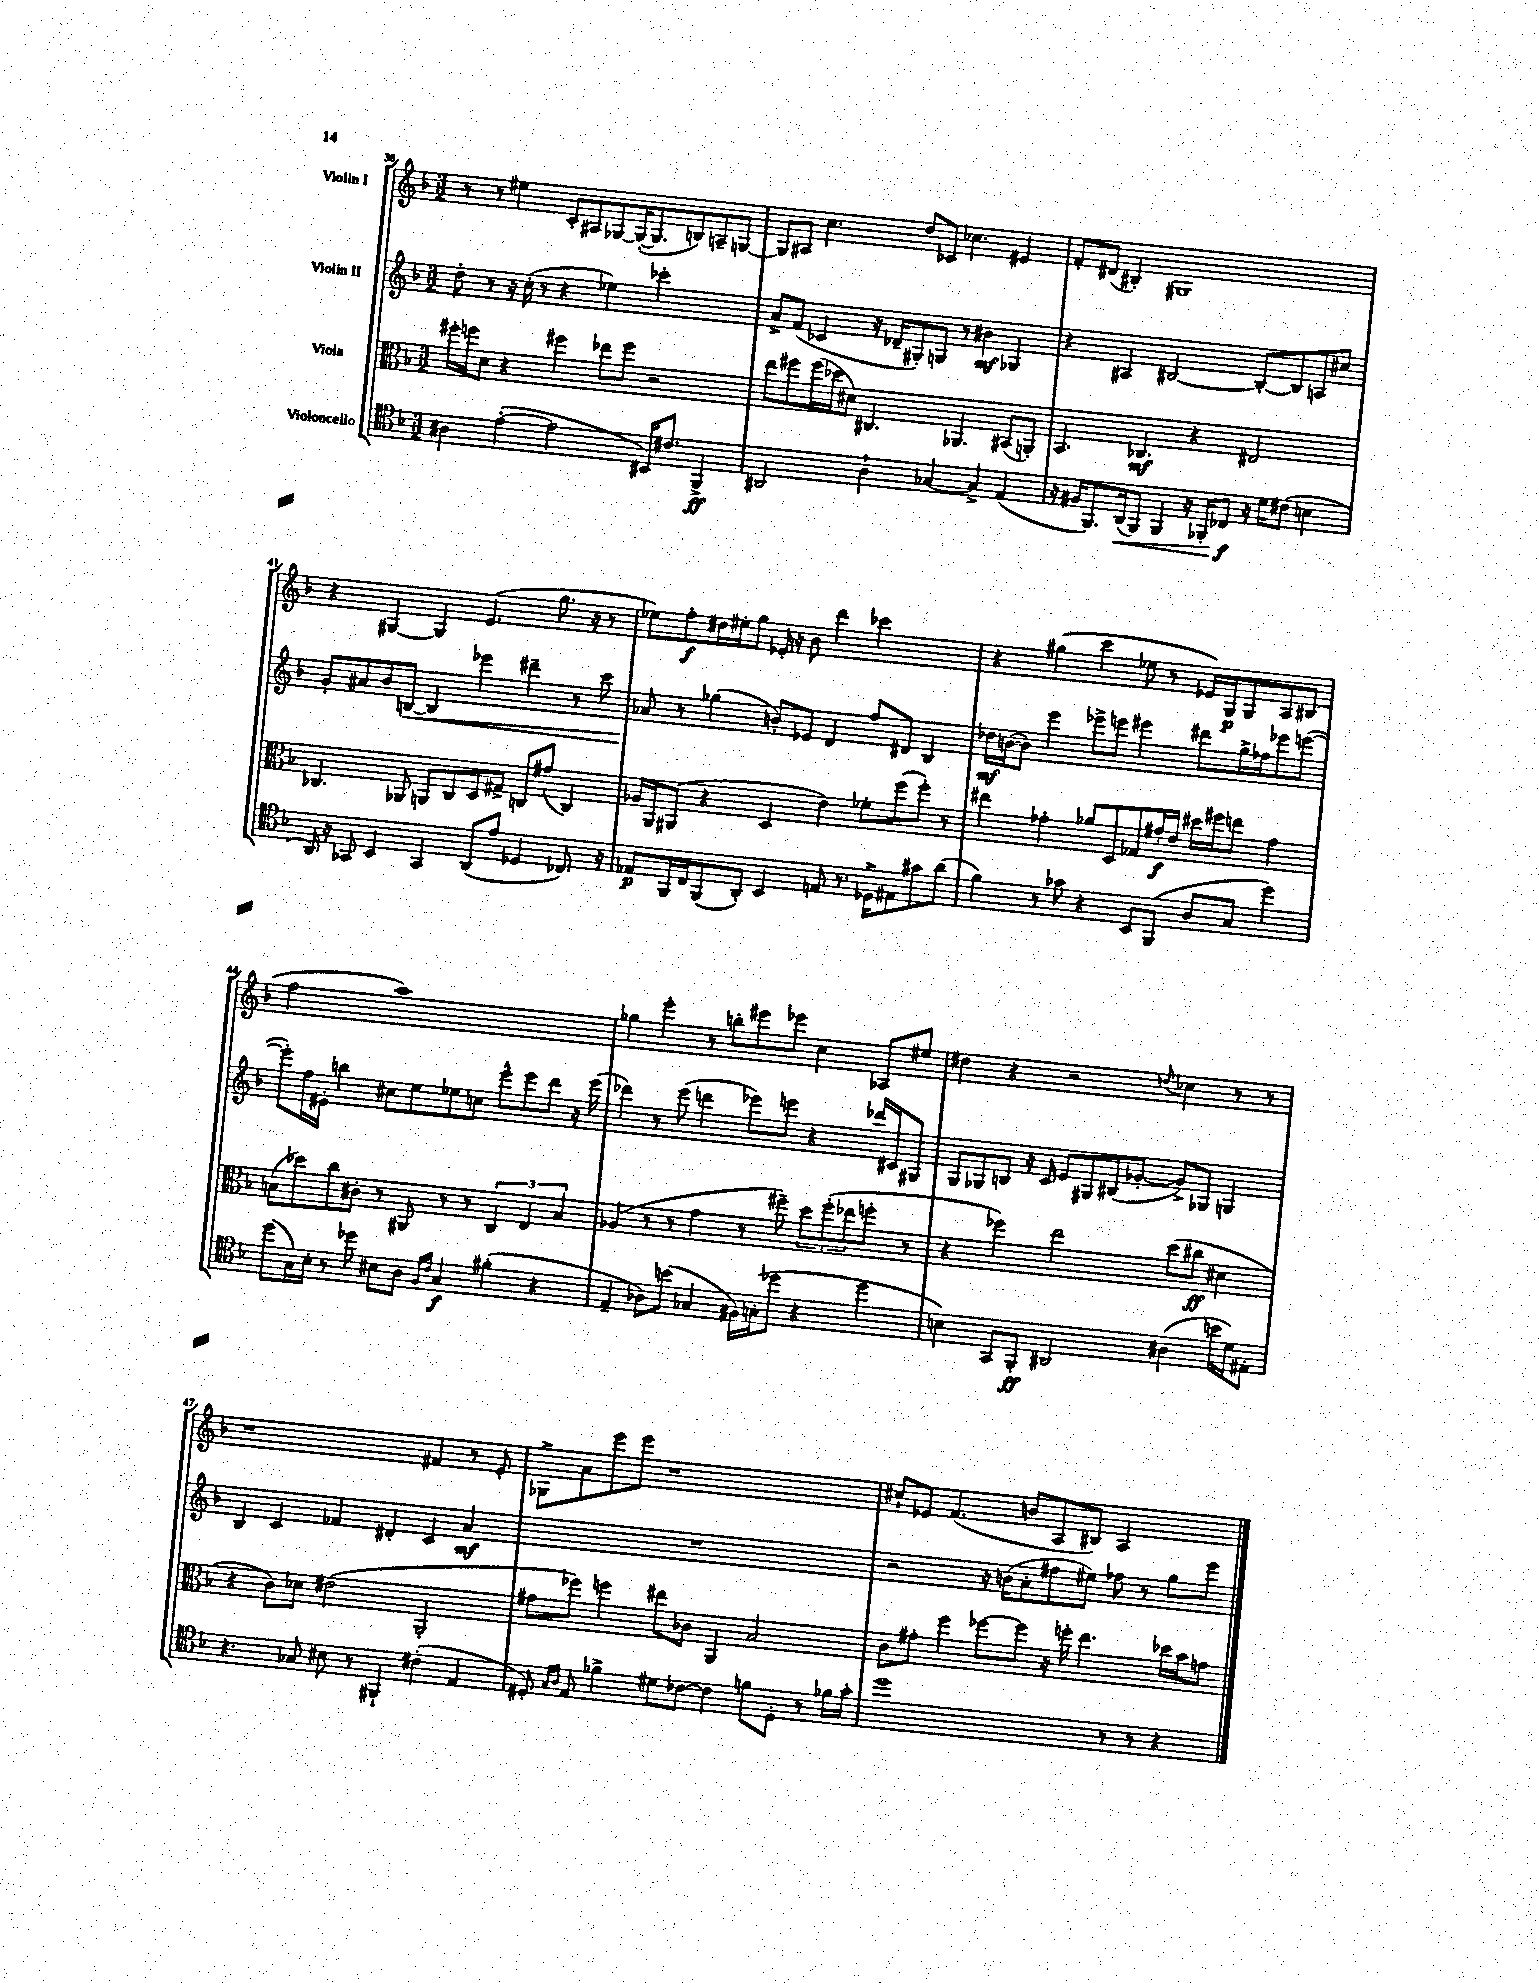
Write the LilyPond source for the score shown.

<<
\new StaffGroup <<
\new Staff = "s0" \with { instrumentName = "Violin I" } {
    \clef treble \key f \major \numericTimeSignature \time 3/2
    r8 r8 eis''4 c'8-. ais8 ges8~ ges16~-.( ges8. b8) a8-- g8~ |
    g8 ais8 c''4. d''8 ces'8 ces''4. eis'4 |
    f'8-. dis'8( bis4-.) gis1 |
    r4 gis4~ gis4 e'4.( g''8. r16 r8 |
    ees''8) f''8-.\f dis''16 eis''16-. g''8 ees'16-. r16 bes'8 d'''4 ces'''2 |
    r4 gis''4( c'''4 ees''8 r8 ees'16) g16\p g8 a8 bis8( |
    f''2 a''1) |
    ges''4 e'''4-. r8 b''8-. eis'''8 ees'''8 c''4 aes8 eis''8 |
    dis''4 r4 r2 \appoggiatura { d''8 } ces''4 r8 r8 |
    r1 fis'4 r8 e'8-. |
    ges8-> a'8 e'''8 e'''8 r1 |
    cis''8-! ees'8 f'4.( b'8 a8 bis8) a2 \bar "|." |
}
\new Staff = "s1" \with { instrumentName = "Violin II" } {
    \clef treble \key f \major \numericTimeSignature \time 3/2
    d''8-. r8 r16 c''16-.( r8 r4 ees''4) ces'''2-. |
    a'8-> f'8( ces'4 r16 des'16-- gis8-.) g8 r8 bis'4\mf ges4 |
    r4 ais4 bis2~ bis8~-. bis8 a8 cis''8 |
    g'8-. ais'8 bes'8 b8~\< b4 ees'''4 dis'''4-- r8 c'''8 |
    aes'8\! r8 ges''4( b'8-.) ees'8 d'4 f''8 dis'8 bes4 |
    des''16\mf b'16~( b'8) e'''4 ees'''8-> e'''8 eis'''4 dis'''8 g''16-> fes''16 ees'''8 e'''8~( |
    e'''8-.) f''16 eis'16-. b''4 cis''8 e''8 ees''8 c''8 e'''8-^ e'''8 d'''8 r16 e'''16( |
    des'''4) r8 e'''8( d'''4 ees'''8) e'''8 r4 des'''16 cis'16 gis8 |
    g8 ges8 b8 r16 c'16 e'8 gis8 bis8( ges'8~-. ges'8->) ges8 g4 |
    bes4 c'4 fes'4 dis'4-. c'4 a'4\mf |
    R1. |
    r2 r16 b'16( a'8-. fis''8 eis''8) fes''8 r8 g''8 e'''8 \bar "|." |
}
\new Staff = "s2" \with { instrumentName = "Viola" } {
    \clef alto \key f \major \numericTimeSignature \time 3/2
    fis''16-. f''16 d'8 r4 fis''4 ees''8 fis''8 r2 |
    e''8 fis''8 fis''16( des''16 dis'8) cis4. aes,4. bis,8( a,8-.) |
    bes,4. ces4.\mf r4 eis2 |
    ces4. aes,8 a,8 ces8 d8 gis8-> c8 gis'8( c4) |
    aes16 a,16 ais,8( r4 d4 e'4) fes'8-. f''8( f''8-.) r8 |
    eis''4 ges'4-. aes'8 d8 ges8 gis'16-.\f e'16 dis''16 fis''16 e''8 gis'4 |
    b8( des''8) c''8 cis'8-. r8 ais,8 r8 r8 \tuplet 3/2 { c4 e4 b4 } |
    aes4( r8 r8 g'4 r8 fis''8--) \tuplet 3/2 { d''8 fis''8-.( ees''8 } f''8-. r8 |
    r4 fes''4) e''2 d''8( cis''8\ff dis'4 |
    r4 c'8) des'8 eis'2( a,2-. |
    gis'8 fes''8) f''4 eis''8 ces'8 a,4 bes2 |
    c'8 gis'8-. f''4 fes''8~ fes''8 r16 f''16-. e''4. des''16 bes'16 g'8 \bar "|." |
}
\new Staff = "s3" \with { instrumentName = "Violoncello" } {
    \clef tenor \key f \major \numericTimeSignature \time 3/2
    ais4 e'4~-.( e'2 bis,16) cis'8. f,4->\ff |
    ais,2 a4-! ges4~ ges4-> e4( |
    r16 fis16 f,8.) a,16\<( f,8) f,4 r16 fes,16-. ces8\f\! r16 d'16 cis'8( b4 |
    a,16) r16 ges,8 bes,4 ges,4 a,8( e'8 des4 ces8.) r16 |
    ees8\p f,16 c16 f,8( a,8-.) bes,4 e8 r8. des16-> eis8 gis'8 a'8( |
    f'4) r8 ges'8 r4 bes,8 f,8( a8 g8 d''4) |
    d''8( g16) bes16-. r8 des''8 bis8 a8 \grace { f16 c'16 } g4\f fis'4-.( r4 |
    e4-- aes8) b'8( ges4 fis16) g16-.( des''8 r4 des''4 |
    b4) g,8 f,8-.\ff ais,2 ais4( b'16 d'16) eis8-. |
    r4. ges8 bis8 r8 fis,4-! cis'4-.( e4 |
    dis8-.) \grace { g16 a16 } e8 fes'4-> dis'8 ces'8~ ces'4 f'8 dis8-. r8 fes'16 g'16-. |
    d''1 r8 r8 r4 \bar "|." |
}
>>
>>
\layout { \context { \Score currentBarNumber = #38 } }
